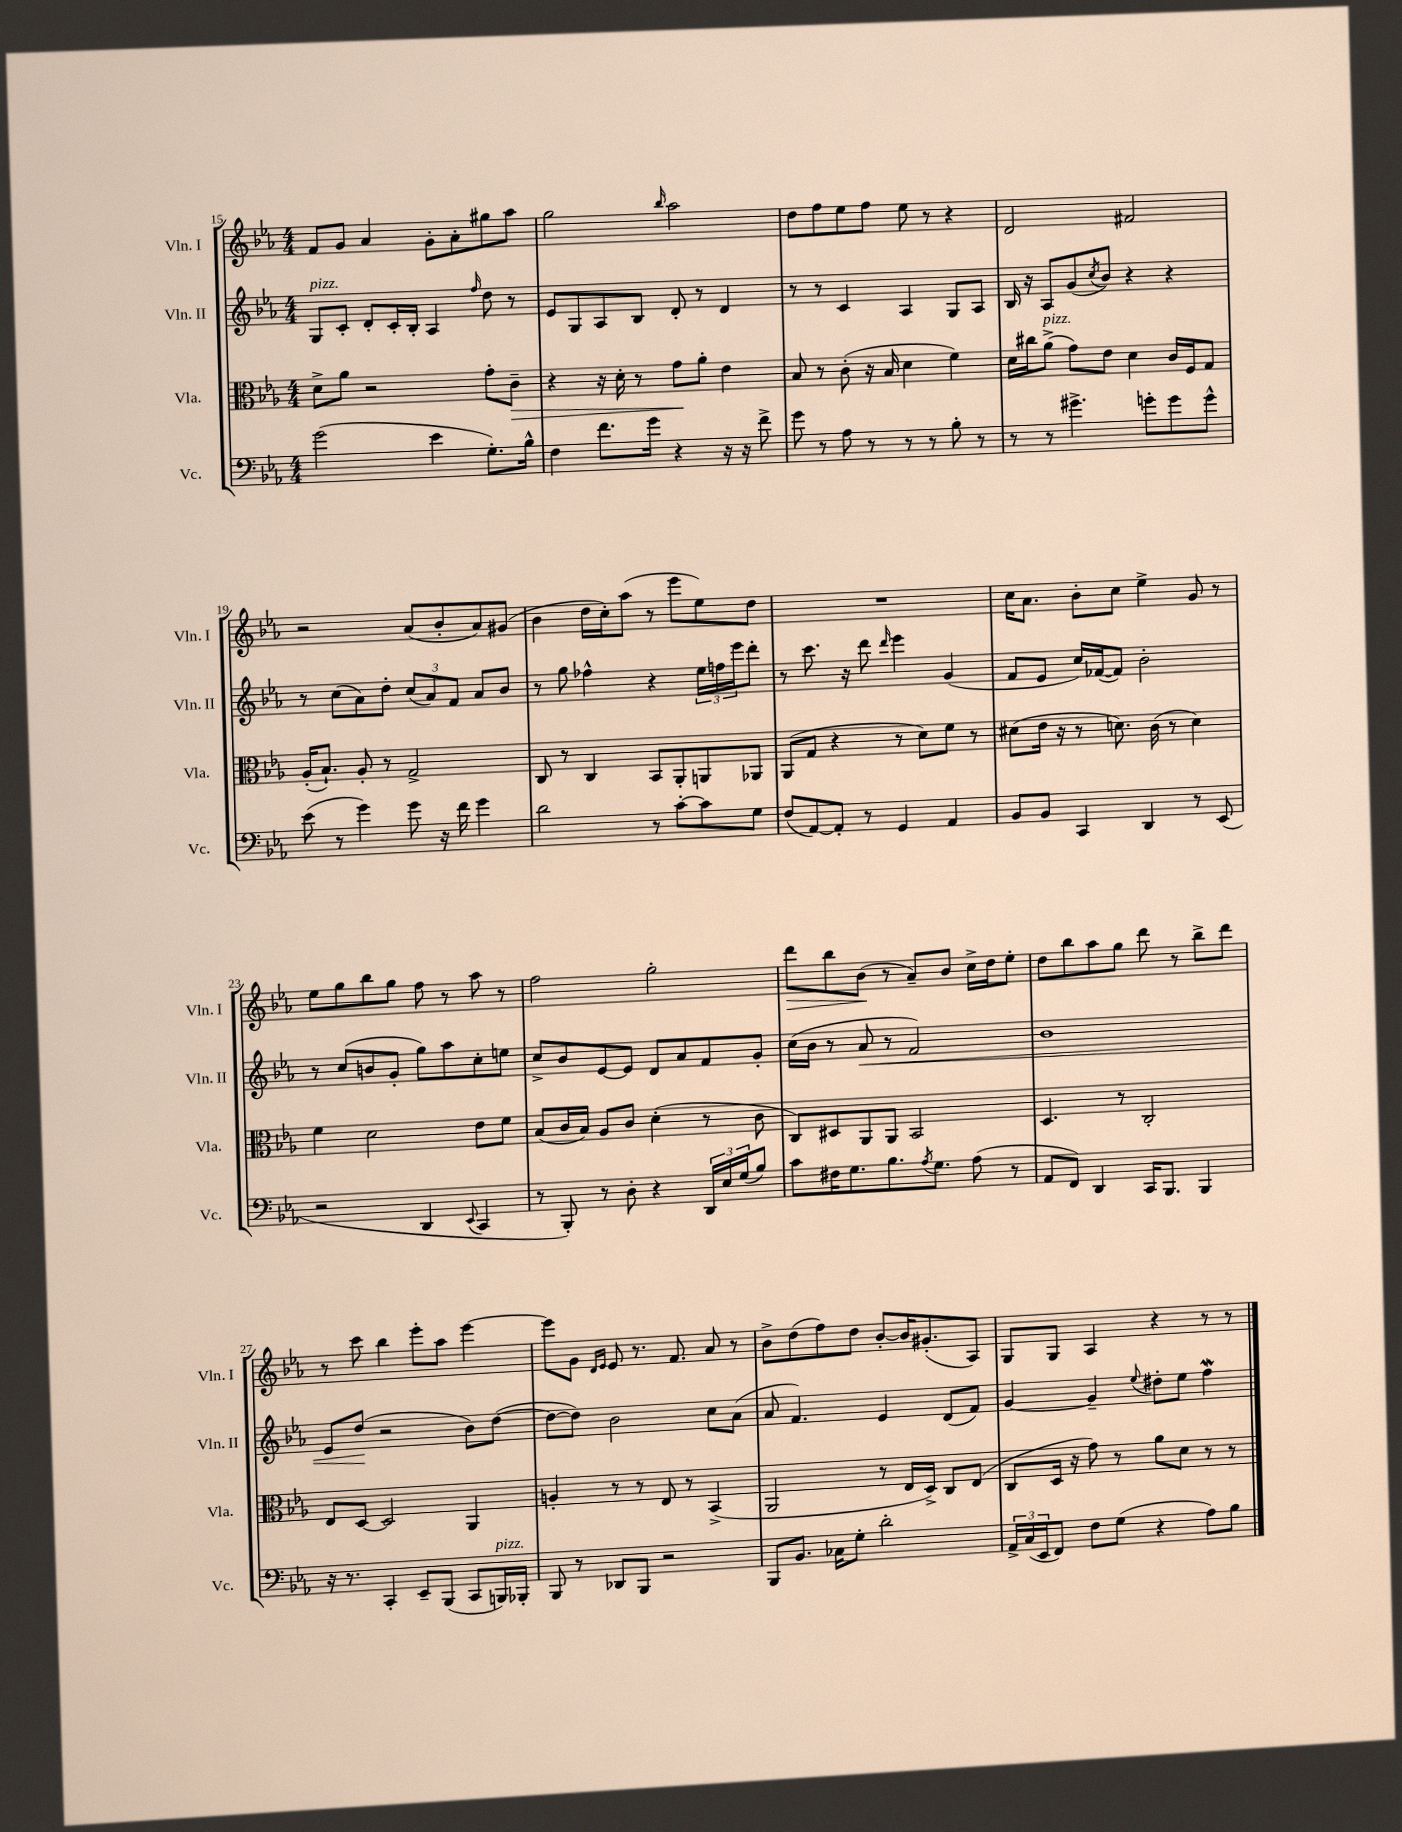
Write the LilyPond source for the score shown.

<<
\new StaffGroup <<
\new Staff = "s0" \with { instrumentName = "Vln. I" shortInstrumentName = "Vln. I" } {
    \clef treble \key ees \major \numericTimeSignature \time 4/4
    f'8 g'8 aes'4 g'8-. aes'8-. gis''8 aes''8 |
    g''2 \grace { bes''16 } aes''2 |
    d''8 f''8 ees''8 f''8 ees''8 r8 r4 |
    d'2 fis'2 |
    r2 aes'8( bes'8-. aes'8) gis'8( |
    bes'4 d''16 c''16-.) aes''8( r8 ees'''8 ees''8) d''8 |
    R1 |
    c''16 aes'8. bes'8-. c''8 ees''4-> g'8 r8 |
    ees''8 g''8 bes''8 g''8 f''8 r8 aes''8 r8 |
    f''2 g''2-. |
    d'''8\> bes''8 bes'8\!( r8 aes'8--) bes'8 c''16-> d''16 ees''8-. |
    d''8 bes''8 aes''8 g''8 d'''8 r8 bes''8-> d'''8 |
    r8 c'''8 bes''4 ees'''8-. aes''8 ees'''4~ |
    ees'''8 g'8 \grace { d'16 ees'16 } ees'8 r8. f'8. aes'8 r8 |
    bes'8-> d''8( f''8) d''8 bes'8~-. bes'16 gis'8.-.( aes8) |
    g8 g8 aes4 r4 r8 r8 \bar "|." |
}
\new Staff = "s1" \with { instrumentName = "Vln. II" shortInstrumentName = "Vln. II" } {
    \clef treble \key ees \major \numericTimeSignature \time 4/4
    g8^\markup { \italic "pizz." } c'8-. d'8-. c'16-. bes16-. aes4 \grace { f''16 } d''8 r8 |
    ees'8 g8 aes8 bes8 d'8-. r8 d'4 |
    r8 r8 c'4 aes4 g8 aes8 |
    bes16 r16 aes8 g'8( \acciaccatura { c''8 } bes'8) r4 r4 |
    r8 c''8( aes'8) d''8-. \tuplet 3/2 { c''8( aes'8) f'8 } aes'8 bes'8 |
    r8 g''8 fes''4-^ r4 \tuplet 3/2 { ees''16 f''16 ees'''16 } d'''8-. |
    r8 c'''8. r16 d'''8 \grace { d'''16 } ees'''4 g'4( |
    f'8 ees'8 c''16) fes'16~( fes'8) bes'2-. |
    r8 c''8( b'8 g'8-. g''8) aes''8 c''8-. e''8 |
    c''8-> bes'8 ees'8~ ees'8 d'8 aes'8 f'8 g'8-. |
    c''16( bes'16 r8 aes'8\< r8 f'2) |
    bes'1 |
    ees'8 d''8\!( r2 bes'8) d''8~( |
    d''8~ d''8) bes'2 c''8 aes'8( |
    aes'8 f'4.) ees'4 d'8( f'8) |
    g'4~ g'4-- \appoggiatura { ees''8 } dis''8-. ees''8 f''4\mordent \bar "|." |
}
\new Staff = "s2" \with { instrumentName = "Vla." shortInstrumentName = "Vla." } {
    \clef alto \key ees \major \numericTimeSignature \time 4/4
    d'8-> aes'8 r2 g'8-. c'8--\> |
    r4 r16 d'16-. r8 g'8\! aes'8-. ees'4 |
    bes8 r8 c'8-.( r16 bes16 d'4 f'4) |
    d'16 cis''16 aes'8->^\markup { \italic "pizz." }( g'8) ees'8 d'4 c'16 f16 g8 |
    aes16-.( bes8.-!) aes8-. r8 g2-> |
    c8 r8 c4 bes,8 aes,8-. a,8 aes,8 |
    aes,8( g8 r4 r8 d'8) f'8 r8 |
    dis'8( ees'16 r16 r8 d'8.) c'16( r8 d'4) |
    f'4 d'2 ees'8 f'8 |
    bes8( c'16 bes16) aes8 c'8 d'4-.( r8 c'8 |
    c8) dis8 aes,8 aes,8 bes,2 |
    d4. r8 c2-. |
    ees8 d8~ d2 aes,4 |
    a4-. r8 r8 ees8 r8 bes,4->( |
    aes,2 r8 ees16 d16->) c8 ees8( |
    c8 d16 r16 g'8) r8 aes'8 d'8 r8 r8 \bar "|." |
}
\new Staff = "s3" \with { instrumentName = "Vc." shortInstrumentName = "Vc." } {
    \clef bass \key ees \major \numericTimeSignature \time 4/4
    g'2( ees'4 g8.-.) bes16-^ |
    f4 f'8. g'16 r4 r16 r16 f'8-> |
    g'8 r8 aes8 r8 r8 r8 bes8-. r8 |
    r8 r8 gis'4.-> g'8-. g'8 g'8-^ |
    ees'8( r8 g'4) g'8 r16 f'16 g'4 |
    d'2 r8 c'8~-. c'8 g8 |
    f8( aes,8~) aes,8-. r8 g,4 aes,4 |
    bes,8 bes,8 c,4 d,4 r8 ees,8( |
    r2 d,4 \appoggiatura { ees,8 } c,4 |
    r8 bes,,8-.) r8 d8-. r4 \tuplet 3/2 { d,16 ees16 g16( } bes8) |
    c'8 fis16 g8. bes8. \acciaccatura { aes8 } g8. aes8( r8 |
    aes,8 f,8) d,4 c,16 bes,,8. bes,,4 |
    r16 r8. c,4-. ees,8-- bes,,8( c,8 b,,16^\markup { \italic "pizz." }) bes,,16-. |
    bes,,8 r8 des,8 bes,,8 r2 |
    bes,,8 bes,8. ces16 g8-. d'2-. |
    \tuplet 3/2 { aes,16-> c16( ees,16 } f,8) f8 g8( r4 aes8) bes8 \bar "|." |
}
>>
>>
\layout { \context { \Score currentBarNumber = #15 } }
